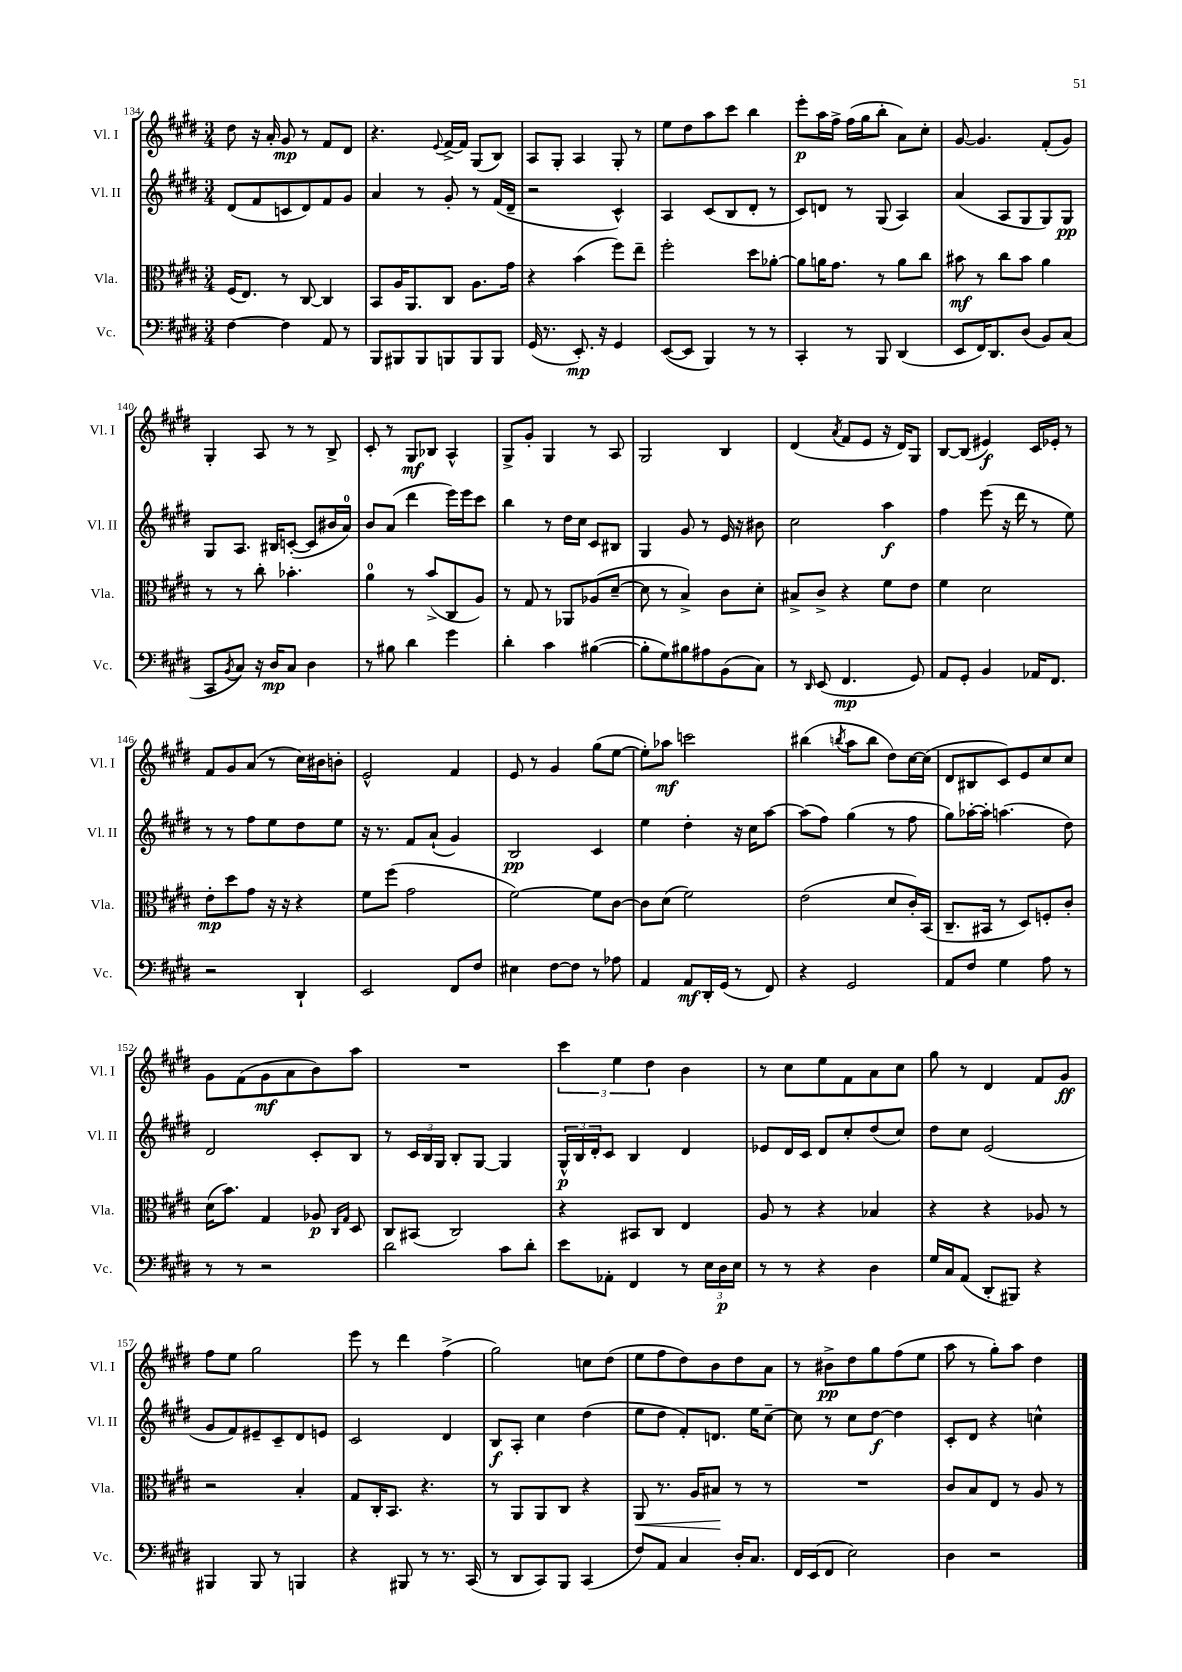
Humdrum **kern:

**kern	**kern	**kern	**kern
*staff4	*staff3	*staff2	*staff1
*clefF4	*clefC3	*clefG2	*clefG2
*k[f#c#g#d#]	*k[f#c#g#d#]	*k[f#c#g#d#]	*k[f#c#g#d#]
*M3/4	*M3/4	*M3/4	*M3/4
[4F#	(16F#	(8d#	8dd#
.	8.E)	.	.
.	.	8f#	16r
.	.	.	16a'
4F#]	8r	8c	8g#
.	[8C#	8d#)	8r
8AA	4C#]	8f#	8f#
8r	.	8g#	8d#
=	=	=	=
8BBB	8BB	4a	4.r
8BBB#	16A	.	.
.	8.AA	.	.
8BBB#	.	8r	.
.	.	.	8qqe
8BBB	8C#	8g#'	[16f#^
.	.	.	16f#]
8BBB	8.A	8r	(8G#
8BBB	.	(16f#	8B)
.	16g#	16d#~	.
=	=	=	=
(16GG#	4r	2r	8A
8.r	.	.	.
.	.	.	8G#'
8.EE')	(4b	.	4A
16r	.	.	.
4GG#	8ff#)	4c#^^)	8G#'
.	8ee~	.	8r
=	=	=	=
([8EE	2ff#'	4A	8ee
8EE]	.	.	8dd#
4BBB)	.	(8c#	8aa
.	.	8B	8ccc#
8r	8dd#	8d#'	4bb
8r	[8a-'	8r	.
=	=	=	=
4CC#'	8a-]	8c#)	8eee'
.	16a	8d	16aa
.	8.g#	.	16ff#^
8r	.	8r	(16ff#
.	.	.	16gg#
8BBB	8r	(8G#	8bb'
(4DD#	8a	4A)	8a)
.	8cc#	.	8cc#'
=	=	=	=
8EE	8b#	(4a	[8g#
16FF#)	8r	.	4.g#]
8.DD#	.	.	.
.	8cc#	8A	.
(8D#	8b#	8G#	.
8BB)	4a	8G#)	(8f#'
(8C#	.	8G#	8g#)
=	=	=	=
8CC#	8r	8G#	4G#'
8qBB	.	.	.
8C#)	8r	8.A	.
16r	8cc#'	.	8A
16D#	.	16B#	.
8C#	4.b-'	([8c'	8r
4D#	.	8c]	8r
.	.	16b#	8B^
.	.	16a)	.
=	=	=	=
8r	4a	8b	8c#'
8B#	.	(8a	8r
4d#	8r	4ddd#	8G#
.	(8b^	.	8B-
4g#	8C#	16eee)	4A^^
.	.	16eee	.
.	8A)	8ccc#	.
=	=	=	=
4d#'	8r	4bb	8G#^
.	8G#	.	8g#'
4c#	8r	8r	4G#
.	8AA-	16dd#	.
.	.	16cc#	.
([4B#	(8A-	8c#	8r
.	[8d#~	8B#	8A
=	=	=	=
8B#']	8d#]	4G#	2G#
8G#)	8r	.	.
8B#	4B^)	8g#	.
8A#	.	8r	.
(8BB	8c#	16e	4B
.	.	16r	.
8C#)	8d#'	8b#	.
=	=	=	=
8r	8B#^	2cc#	(4d#
16qqDD#	.	.	.
(8EE	8c#^	.	.
.	.	.	8qa
4.FF#	4r	.	8f#
.	.	.	8e
.	8f#	4aa	16r
.	.	.	16d#)
8GG#)	8e	.	8G#
=	=	=	=
8AA	4f#	4ff#	[8B
8GG#'	.	.	(8B]
4BB	2d#	(8eee	4e#)
.	.	16r	.
.	.	16ddd#	.
16AA-	.	8r	16c#
8.FF#	.	.	16e-'
.	.	8ee)	8r
=	=	=	=
2r	8e'	8r	8f#
.	8dd#	8r	8g#
.	8g#	8ff#	(8a
.	16r	8ee	8r
.	16r	.	.
4DD#`	4r	8dd#	16cc#)
.	.	.	16b#
.	.	8ee	8b'
=	=	=	=
2EE	8f#	16r	2e^^
.	.	8.r	.
.	(8ff#	.	.
.	2g#	8f#	.
.	.	(8a`	.
8FF#	.	4g#)	4f#
8F#	.	.	.
=	=	=	=
4E#	[2f#)	2B	8e
.	.	.	8r
[8F#	.	.	4g#
8F#]	.	.	.
8r	8f#]	4c#	(8gg#
8A-	[8c#	.	[8ee
=	=	=	=
4AA	8c#]	4ee	8ee'])
.	(8d#	.	8aa-
8AA	2f#)	4dd#'	2ccc
16DD#'	.	.	.
(16GG#	.	.	.
8r	.	16r	.
.	.	16cc#	.
8FF#)	.	[8aa	.
=	=	=	=
4r	(2e	(8aa]	(4bb#
.	.	8ff#)	.
.	.	.	8qbb
2GG#	.	(4gg#	8aa
.	.	.	8bb
.	8d#	8r	8dd#)
.	16c#')	8ff#	[16cc#
.	(16BB	.	(16cc#]
=	=	=	=
8AA	8.C#~	8gg#)	8d#
8F#	.	[16aa-'	8B#
.	16BB#	16aa-']	.
4G#	8r	(4.aa	8c#)
.	8D#)	.	8e
8A	8F'	.	8cc#
8r	8c#'	8dd#)	8cc#
=	=	=	=
8r	(16d#	2d#	8g#
.	8.b)	.	.
8r	.	.	(8f#
2r	4G#	.	8g#
.	.	.	8a
.	8A-	8c#'	8b)
.	16qqC#	.	.
.	16qqG#	.	.
.	8D#	8B	8aa
=	=	=	=
2d#	8C#	8r	2.r
.	(8BB#	24c#	.
.	.	24B	.
.	.	24G#	.
.	2C#)	8B'	.
.	.	[8G#	.
8c#	.	4G#]	.
8d#'	.	.	.
=	=	=	=
8e	4r	24G#^^	6ccc#
.	.	24B	.
.	.	24d#'	.
8AA-'	.	8c#	.
.	.	.	6ee
4FF#	8BB#	4B	.
.	.	.	6dd#
.	8C#	.	.
8r	4E	4d#	4b
24E	.	.	.
24D#	.	.	.
24E	.	.	.
=	=	=	=
8r	8A	8e-	8r
8r	8r	16d#	8cc#
.	.	16c#	.
4r	4r	8d#	8ee
.	.	8cc#'	8f#
4D#	4B-	(8dd#	8a
.	.	8cc#)	8cc#
=	=	=	=
16G#	4r	8dd#	8gg#
16C#	.	.	.
(8AA	.	8cc#	8r
8DD#'	4r	(2e	4d#
8BBB#)	.	.	.
4r	8A-	.	8f#
.	8r	.	8g#
=	=	=	=
4BBB#	2r	8g#	8ff#
.	.	8f#)	8ee
8BBB#	.	8e#~	2gg#
8r	.	8c#~	.
4BBB	4B'	8d#	.
.	.	8e	.
=	=	=	=
4r	8G#	2c#	8eee
.	16C#'	.	8r
.	8.BB	.	.
8BBB#	.	.	4ddd#
8r	4.r	.	.
8.r	.	4d#	(4ff#^
(16CC#	.	.	.
=	=	=	=
8r	8r	8B	2gg#)
8DD#	8AA	8A'	.
8CC#)	8AA	4cc#	.
8BBB	8C#	.	.
(4CC#	4r	(4dd#	8cc
.	.	.	(8dd#
=	=	=	=
8F#)	8AA	8ee	8ee
8AA	8.r	8dd#	8ff#
4C#	.	8f#')	8dd#)
.	16A	.	.
.	8B#	8.d	8b
16D#'	8r	.	8dd#
8.C#	.	16ee	.
.	8r	[8cc#~	8a
=	=	=	=
16FF#	2.r	8cc#]	8r
(16EE	.	.	.
8FF#	.	8r	8b#^
2E)	.	8cc#	8dd#
.	.	[8dd#	8gg#
.	.	4dd#]	(8ff#
.	.	.	8ee
=	=	=	=
4D#	8c#	8c#'	8aa
.	8B	8d#	8r
2r	8E	4r	8gg#')
.	8r	.	8aa
.	8A	4cc^^	4dd#
.	8r	.	.
==	==	==	==
*-	*-	*-	*-
